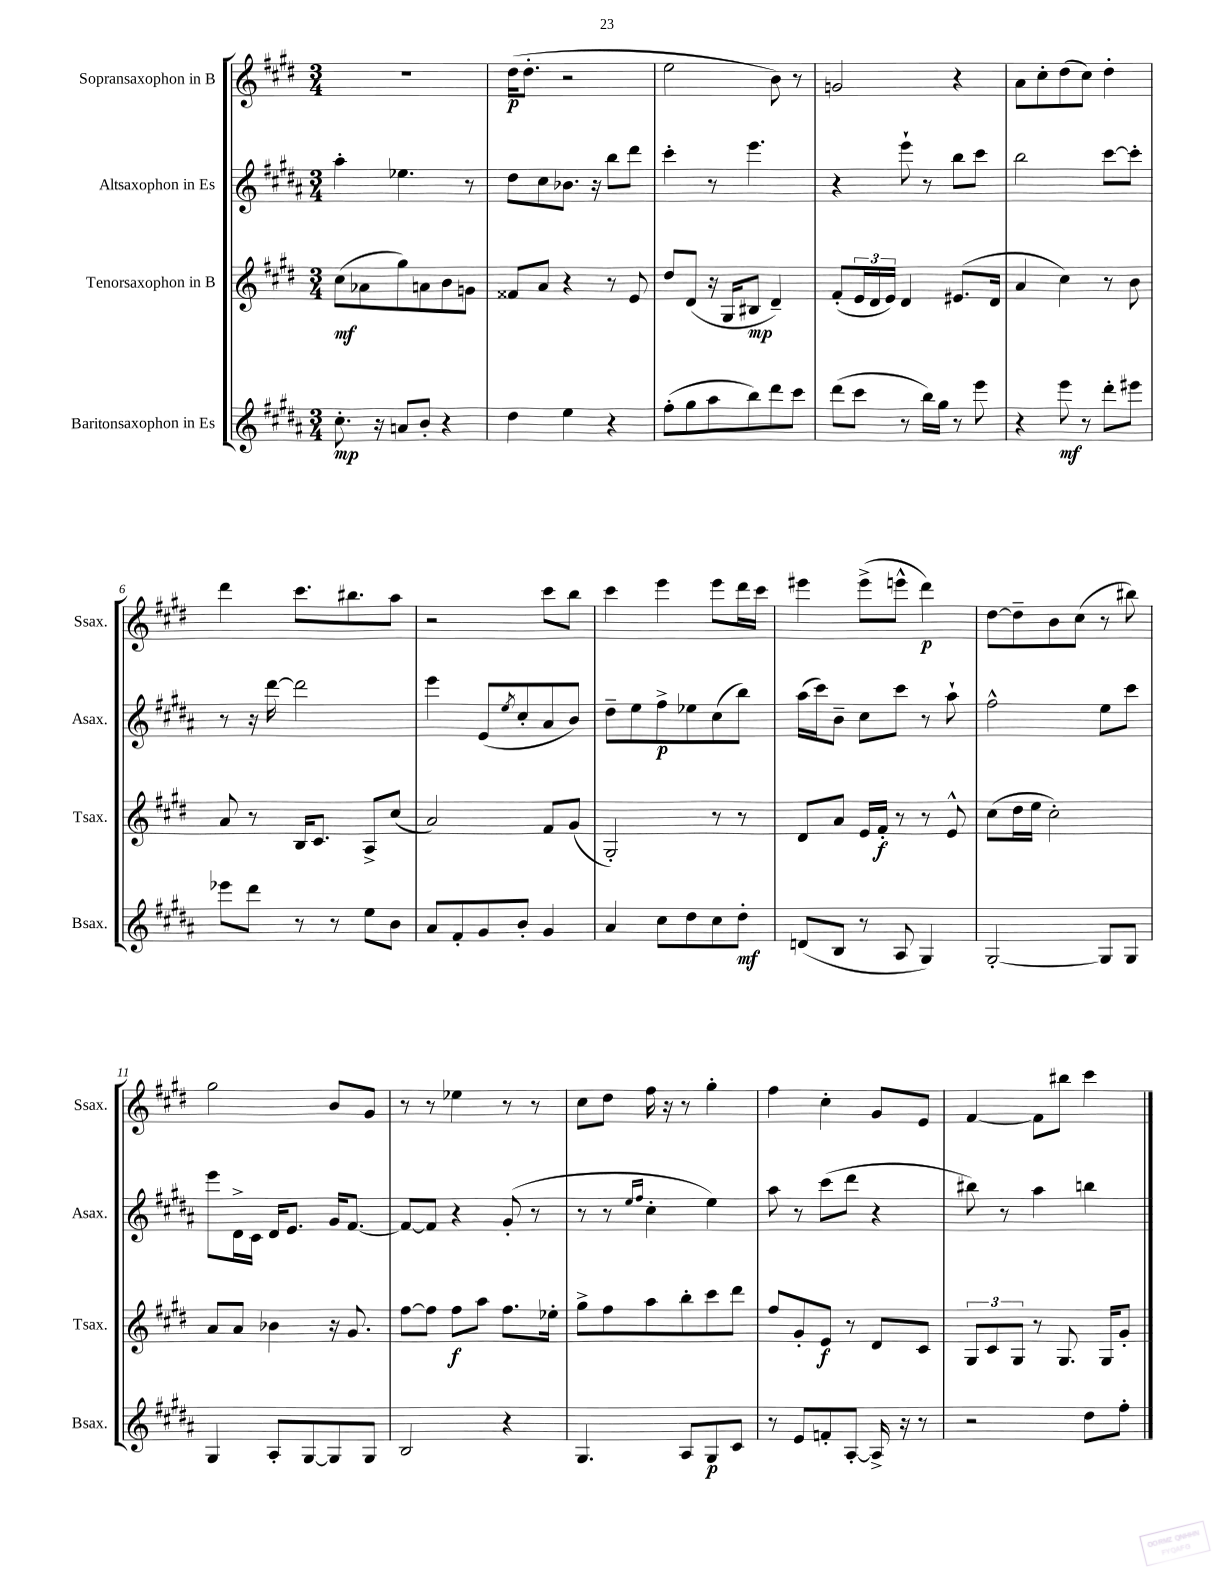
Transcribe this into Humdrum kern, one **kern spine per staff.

**kern	**kern	**kern	**kern
*staff4	*staff3	*staff2	*staff1
*clefG2	*clefG2	*clefG2	*clefG2
*k[f#c#g#d#a#]	*k[f#c#g#d#]	*k[f#c#g#d#a#]	*k[f#c#g#d#]
*M3/4	*M3/4	*M3/4	*M3/4
8.cc#'\	(8cc#\L	4aa#'\	2.r
.	8a-\	.	.
16r	.	.	.
8a/L	8gg#\)	4.ee-\	.
8b'/J	8a\	.	.
4r	8b\	.	.
.	8g\J	8r	.
=	=	=	=
4dd#\	8f##/L	8dd#\L	(16dd#\LK
.	.	.	8.dd#'\J
.	8a/J	8cc#\	.
4ee\	4r	8.b-\J	2r
.	.	16r	.
4r	8r	8bb\L	.
.	8e/	8ddd#\J	.
=	=	=	=
(8ff#'\L	8dd#/L	4ccc#'\	2ee\
8gg#\	(8d#/J	.	.
8aa#\	16r	8r	.
.	16G#/LK	.	.
8bb\)	8B#/J	4.eee\	.
8ddd#\	4d#~/)	.	8b\)
8ccc#\J	.	.	8r
=	=	=	=
(8ddd#\L	(8f#'/L	4r	2g/
8ccc#\J	24e/L	.	.
.	24d#/	.	.
.	24e/JJ)	.	.
8r	4d#/	8eee`\	.
16bb\LL)	.	8r	.
16gg#\JJ	.	.	.
8r	(8.e#/L	8bb\L	4r
8eee\	.	8ccc#\J	.
.	16d#/Jk	.	.
=	=	=	=
4r	4a/	2bb\	8a\L
.	.	.	8cc#'\
8eee\	4cc#\)	.	(8dd#\
8r	.	.	8cc#\J)
8ddd#'\L	8r	[8ccc#\L	4dd#'\
8eee#\J	8b\	8ccc#'\]J	.
=	=	=	=
8eee-\L	8a/	8r	4ddd#\
8ddd#\J	8r	16r	.
.	.	[16ddd#\	.
8r	16B/LK	2ddd#\]	8.ccc#\L
.	8.c#/J	.	.
8r	.	.	.
.	.	.	8.bb#\
8ee\L	8A^/L	.	.
8b\J	(8cc#/J	.	8aa\J
=	=	=	=
8a#/L	2a/)	4eee\	2r
8f#'/	.	.	.
8g#/	.	(8e/L	.
.	.	8qee/	.
8b'/J	.	8cc#'/	.
4g#/	8f#/L	8a#/	8ccc#\L
.	(8g#/J	8b/J)	8bb\J
=	=	=	=
4a#/	2G#'/)	8dd#~\L	4ccc#\
.	.	8ee\	.
8cc#\L	.	8ff#^\	4eee\
8dd#\	.	8ee-\	.
8cc#\	8r	(8cc#\	8eee\L
8dd#'\J	8r	8bb\J)	16ddd#\L
.	.	.	16ccc#\JJ
=	=	=	=
(8d/L	8d#/L	(16aa#\LL	4eee#\
.	.	16ccc#\J)	.
8B/J	8a/J	8b~\J	.
8r	16e/LL	8cc#\L	(8eee#^\L
.	16f#'/JJ	.	.
8A#/	8r	8ccc#\J	8eee^^\J
4G#/)	8r	8r	4ddd#\)
.	8e^^/	8aa#`\	.
=	=	=	=
[2G#'/	(8cc#\L	2ff#^^\	[8dd#\L
.	16dd#\L	.	8dd#~\]
.	16ee\JJ	.	.
.	2cc#'\)	.	8b\
.	.	.	(8cc#\J
8G#/]L	.	8ee\L	8r
8G#/J	.	8ccc#\J	8bb#\)
=	=	=	=
4G#/	8a/L	8eee\L	2gg#\
.	8a/J	16d#^\L	.
.	.	16c#\JJ	.
8A#'/L	4b-\	16d#/LK	.
.	.	8.e/J	.
[8G#/	.	.	.
8G#/]	16r	16g#/LK	8b/L
.	8.g#/	[8.f#/J	.
8G#/J	.	.	8g#/J
=	=	=	=
2B/	[8ff#\L	8f#/_L	8r
.	8ff#\]J	8f#/]J	8r
.	8ff#\L	4r	4ee-\
.	8aa\J	.	.
4r	8.ff#\L	(8g#'/	8r
.	.	8r	8r
.	16ee-'\Jk	.	.
=	=	=	=
4.G#/	8gg#^\L	8r	8cc#\L
.	8ff#\	8r	8dd#\J
.	.	16qqee/LL	.
.	.	16qqff#/JJ	.
.	8aa\	4cc#'\	16ff#\
.	.	.	16r
8A#/L	8bb'\	.	8r
8G#/	8ccc#\	4ee\)	4gg#'\
8c#/J	8ddd#\J	.	.
=	=	=	=
8r	8ff#/L	8aa#\	4ff#\
8e/L	8g#'/	8r	.
8f'/	8e/J	(8ccc#\L	4cc#'\
[8A#'/J	8r	8ddd#\J	.
16A#^/]	8d#/L	4r	8g#/L
16r	.	.	.
8r	8c#/J	.	8e/J
=	=	=	=
2r	12G#/L	8bb#\)	[4f#/
.	12c#/	.	.
.	.	8r	.
.	12G#/J	.	.
.	8r	4aa#\	8f#\]L
.	8.G#/	.	8bb#\J
8dd#\L	.	4bb\	4ccc#\
.	16G#/LK	.	.
8ff#'\J	8g#'/J	.	.
==	==	==	==
*-	*-	*-	*-
